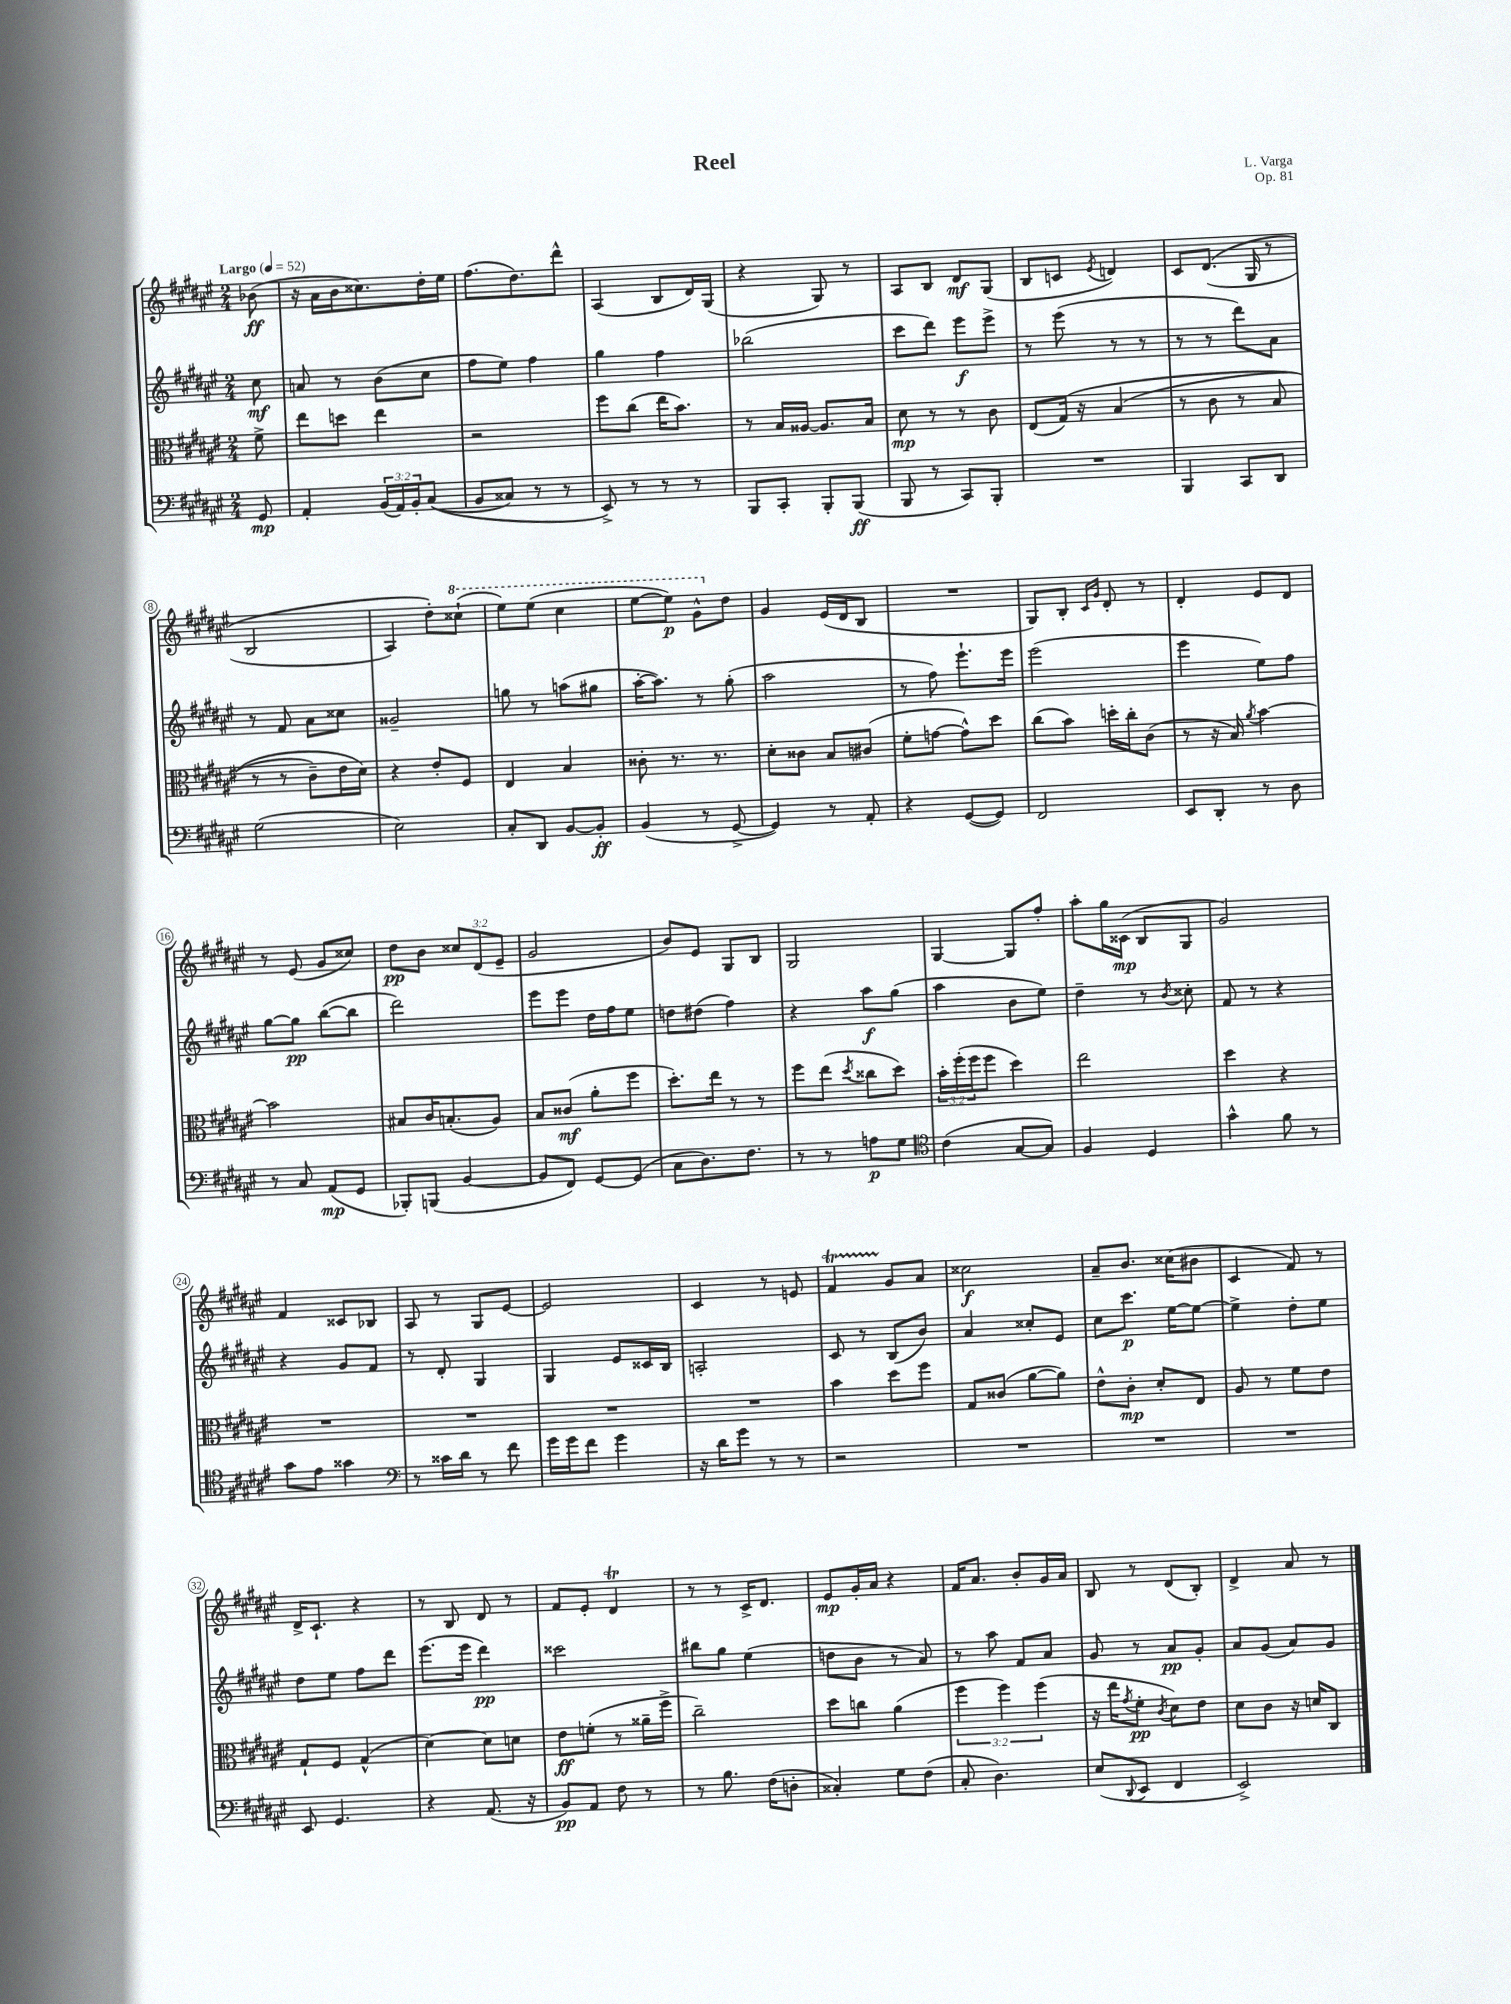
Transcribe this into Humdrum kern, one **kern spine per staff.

**kern	**dynam	**kern	**dynam	**kern	**dynam	**kern	**dynam
*part4	*part4	*part3	*part3	*part2	*part2	*part1	*part1
*staff4	*staff4	*staff3	*staff3	*staff2	*staff2	*staff1	*staff1
*clefF4	*	*clefC3	*	*clefG2	*	*clefG2	*
*k[f#c#g#d#a#e#]	*	*k[f#c#g#d#a#e#]	*	*k[f#c#g#d#a#e#]	*	*k[f#c#g#d#a#e#]	*
*M2/4	*	*M2/4	*	*M2/4	*	*M2/4	*
*MM52	*	*MM52	*	*MM52	*	*MM52	*
=	=	=	=	=	=	=	=
!	!	!	!	!	!	!LO:TX:a:B:t=Largo	!
8GG#/	mp	8f#^\	.	8cc#\	mf	(8b-X\	ff
=1	=1	=1	=1	=1	=1	=1	=1
4AA#'/	.	8ee#\L	.	8an/	.	16r	.
.	.	.	.	.	.	16a#\LL	.
.	.	8ddn\J	.	8r	.	16b\J	.
.	.	.	.	.	.	8.cc##X\)	.
(24BB/LL	.	4ee#\	.	(8b\L	.	.	.
24AA#/)	.	.	.	.	.	.	.
24BB'/J	.	.	.	.	.	.	.
((8C#/J	.	.	.	8cc#\J	.	16dd#'\L	.
.	.	.	.	.	.	16ee#\JJ	.
=2	=2	=2	=2	=2	=2	=2	=2
8BB/L	.	2r	.	8ff#\L	.	(8.ff#\L	.
8C##X/J)	.	.	.	8ee#\J)	.	.	.
.	.	.	.	.	.	8.dd#\)	.
8r	.	.	.	4ff#\	.	.	.
8r	.	.	.	.	.	8ddd#^^\J	.
=3	=3	=3	=3	=3	=3	=3	=3
8EE#^/)	.	8ff#\L	.	4gg#\	.	(4A#/	.
8r	.	(8cc#\J	.	.	.	.	.
8r	.	16ee#\KL	.	4ff#\	.	8B/L	.
.	.	8.b\J)	.	.	.	.	.
8r	.	.	.	.	.	16d#/L)	.
.	.	.	.	.	.	(16G#/JJ	.
=4	=4	=4	=4	=4	=4	=4	=4
8BBB/L	.	8r	.	(2bb-X\	.	4r	.
8CC#'/J	.	16B/LL	.	.	.	.	.
.	.	[16A##X/JJ	.	.	.	.	.
8BBB'/L	.	8.A##/L]	.	.	.	8G#/)	.
(8BBB/J	ff	.	.	.	.	8r	.
.	.	16B/Jk	.	.	.	.	.
=5	=5	=5	=5	=5	=5	=5	=5
8BBB/	.	8d#\	mp	8ccc#\L	.	8A#/L	.
8r	.	8r	.	8ddd#\J)	.	8B/J	.
8CC#/L)	.	8r	.	8eee#\L	f	8d#/L	mf
8BBB'/J	.	8c#\	.	8eee#^\J	.	(8G#/J	.
=6	=6	=6	=6	=6	=6	=6	=6
2r	.	(8E#/L	.	8r	.	8B/L	.
.	.	(16G#/Jk)	.	(8eee#\	.	8cn/J	.
.	.	16r	.	.	.	.	.
.	.	.	.	.	.	8qe#/	.
.	.	(4B/	.	8r	.	4dn/)	.
.	.	.	.	8r	.	.	.
=7	=7	=7	=7	=7	=7	=7	=7
4BBB/	.	8r	.	8r	.	8c#/L	.
.	.	8c#\	.	8r	.	((8.d#/J	.
8CC#/L	.	8r	.	8ddd#\L)	.	.	.
.	.	.	.	.	.	16G#/	.
8DD#/J	.	8B/	.	8a#\J	.	8r	.
!!LO:LB:g=z
=8	=8	=8	=8	=8	=8	=8	=8
(2G#\	.	8r	.	8r	.	2B/	.
.	.	8r	.	8f#/	.	.	.
.	.	8c#~\L)	.	8a#\L	.	.	.
.	.	16e#\L	.	8cc##X\J	.	.	.
.	.	16d#\JJ)	.	.	.	.	.
=9	=9	=9	=9	=9	=9	=9	=9
2E#\)	.	4r	.	2g##X~/	.	4A#/)	.
.	.	8e#'/L	.	.	.	8dd#'\L)	.
*	*	*	*	*	*	*8va	*
.	.	8F#/J	.	.	.	(8ccc##X`\J	.
=10	=10	=10	=10	=10	=10	=10	=10
8C#'/L	.	4E#/	.	8ggn\	.	8eee#\L)	.
8DD#/J	.	.	.	8r	.	(8eee#\J	.
[8BB/L	.	4B/	.	(8aan\L	.	4ccc#\	.
8BB'/J]	ff	.	.	8gg#X\J	.	.	.
=11	=11	=11	=11	=11	=11	=11	=11
(4BB/	.	8c##X'\	.	[16aa#'\KL	.	[8eee#\L	.
.	.	.	.	8.aa#\J])	.	.	.
.	.	8.r	.	.	.	8eee#\J])	p
8r	.	.	.	8r	.	8gg#^^\L	.
.	.	8.r	.	.	.	.	.
*	*	*	*	*	*	*X8va	*
[8GG#^/	.	.	.	(8gg#'\	.	8dd#\J	.
=12	=12	=12	=12	=12	=12	=12	=12
4GG#/])	.	8d#'\L	.	2aa#\	.	4g#/	.
.	.	8c##X\J	.	.	.	.	.
8r	.	8B/L	.	.	.	(16e#/LL	.
.	.	.	.	.	.	16d#/J	.
8AA#'/	.	(8c#X/J	.	.	.	8B/J	.
=13	=13	=13	=13	=13	=13	=13	=13
4r	.	8f#'\L	.	8r	.	2r	.
.	.	[8gn\J	.	8ff#\)	.	.	.
([8GG#/L	.	8g^^\L])	.	8.eee#`\L	.	.	.
8GG#/J])	.	8dd#\J	.	.	.	.	.
.	.	.	.	16eee#\Jk	.	.	.
=14	=14	=14	=14	=14	=14	=14	=14
2FF#/	.	(8cc#\L	.	(2eee#\	.	8G#/L)	.
.	.	8b\J)	.	.	.	8B'/J	.
.	.	.	.	.	.	16qqc#/LL	.
.	.	.	.	.	.	16qqg#/JJ	.
.	.	16ddn'\LL	.	.	.	8d#'/	.
.	.	16cc#'\J	.	.	.	.	.
.	.	(8c#\J	.	.	.	8r	.
=15	=15	=15	=15	=15	=15	=15	=15
8EE#/L	.	8r	.	4eee#\	.	4d#'/	.
8DD#'/J	.	16r	.	.	.	.	.
.	.	16B/)	.	.	.	.	.
.	.	8qa#/	.	.	.	.	.
8r	.	[4b\	.	8ee#\L)	.	8e#/L	.
8D#\	.	.	.	8ff#\J	.	8d#/J	.
!!LO:LB:g=z
=16	=16	=16	=16	=16	=16	=16	=16
8r	.	2b\]	.	[8gg#\L	.	8r	.
8C#/	.	.	.	8gg#\J]	pp	(8e#/	.
(8AA#/L	mp	.	.	([8bb\L	.	8g#/L	.
8GG#/J	.	.	.	8bb\J]	.	8cc##X/J)	.
=17	=17	=17	=17	=17	=17	=17	=17
8BBB-X'/L)	.	8B#X/L	.	2ddd#\)	.	8dd#\L	pp
(8BBBn/J	.	16c#/K	.	.	.	8b\J	.
.	.	(8.Bn'/	.	.	.	.	.
[4BB/	.	.	.	.	.	12cc##X/L	.
.	.	.	.	.	.	(12d#/	.
.	.	8A#/J)	.	.	.	.	.
.	.	.	.	.	.	12e#~/J	.
=18	=18	=18	=18	=18	=18	=18	=18
8BB/L]	.	8B/L	.	8eee#\L	.	2g#/	.
8FF#/J)	.	(8c##X/J	mf	8eee#\J	.	.	.
[8GG#/L	.	8a#'\L	.	16dd#\LL	.	.	.
.	.	.	.	16ff#\J	.	.	.
(8GG#/J]	.	8ff#\J	.	8ee#\J	.	.	.
=19	=19	=19	=19	=19	=19	=19	=19
8C#\L	.	8.dd#'\L)	.	8ddn\L	.	8b/L)	.
8.D#\)	.	.	.	(8dd#X\J	.	8e#/J	.
.	.	16ee#\Jk	.	.	.	.	.
.	.	8r	.	4ff#\)	.	8G#/L	.
8.F#\J	.	.	.	.	.	.	.
.	.	8r	.	.	.	8B/J	.
=20	=20	=20	=20	=20	=20	=20	=20
8r	.	8ff#\L	.	4r	.	2G#/	.
8r	.	(8ee#\J	.	.	.	.	.
.	.	8qdd#/	.	.	.	.	.
8An\L	p	8cc##X\L	.	8aa#\L	f	.	.
8G#\J	.	8dd#\J)	.	(8gg#\J	.	.	.
=21	=21	=21	=21	=21	=21	=21	=21
*clefC4	*	*	*	*	*	*	*
(4c#\	.	24b'\LL	.	4aa#\	.	[4G#/	.
.	.	(24ff#'\	.	.	.	.	.
.	.	24ff#\J	.	.	.	.	.
.	.	8ff#\J	.	.	.	.	.
[8G#/L	.	4dd#\)	.	8b\L	.	8G#/L]	.
8G#/J])	.	.	.	8ee#\J)	.	8ff#'/J	.
=22	=22	=22	=22	=22	=22	=22	=22
4F#/	.	2ee#\	.	4dd#~\	.	8aa#'\L	.
.	.	.	.	.	.	16gg#\L	.
.	.	.	.	.	.	(16c##X\JJ	mp
4D#/	.	.	.	8r	.	8B/L	.
.	.	.	.	8qb/	.	.	.
.	.	.	.	8cc##X'\	.	8G#/J	.
=23	=23	=23	=23	=23	=23	=23	=23
4g#^^\	.	4dd#\	.	8f#/	.	2g#/)	.
.	.	.	.	8r	.	.	.
8f#\	.	4r	.	4r	.	.	.
8r	.	.	.	.	.	.	.
!!LO:LB:g=z
=24	=24	=24	=24	=24	=24	=24	=24
8g#\L	.	2r	.	4r	.	4f#/	.
8e#\J	.	.	.	.	.	.	.
4g##X\	.	.	.	8g#/L	.	8c##X/L	.
.	.	.	.	8f#/J	.	8B-X/J	.
=25	=25	=25	=25	=25	=25	=25	=25
*clefF4	*	*	*	*	*	*	*
8r	.	2r	.	8r	.	8A#/	.
16c##X\LL	.	.	.	8d#'/	.	8r	.
16d#\JJ	.	.	.	.	.	.	.
8r	.	.	.	4G#/	.	8G#/L	.
8f#\	.	.	.	.	.	[8e#/J	.
=26	=26	=26	=26	=26	=26	=26	=26
16g#\LL	.	2r	.	4G#/	.	2e#/]	.
16g#\J	.	.	.	.	.	.	.
8f#\J	.	.	.	.	.	.	.
4g#\	.	.	.	8e#/L	.	.	.
.	.	.	.	16c##X/L	.	.	.
.	.	.	.	16B/JJ	.	.	.
=27	=27	=27	=27	=27	=27	=27	=27
16r	.	2r	.	2An'/	.	4c#/	.
16d#\KL	.	.	.	.	.	.	.
8g#\J	.	.	.	.	.	.	.
8r	.	.	.	.	.	8r	.
8r	.	.	.	.	.	8en/	.
=28	=28	=28	=28	=28	=28	=28	=28
2r	.	4b\	.	8c#/	.	4f#T/	.
.	.	.	.	8r	.	.	.
.	.	8dd#\L	.	(8B/L	.	8g#/L	.
.	.	8ff#\J	.	8b/J)	.	8a#/J	.
=29	=29	=29	=29	=29	=29	=29	=29
2r	.	8G#/L	.	4a#/	.	2cc##X\	f
.	.	(8c##X/J	.	.	.	.	.
.	.	[8a#\L	.	8cc##X'/L	.	.	.
.	.	8a#\J])	.	8e#/J	.	.	.
=30	=30	=30	=30	=30	=30	=30	=30
2r	.	8e#^^\L	.	8cc#\L	.	8a#~/L	.
.	.	8c#'\J	mp	8.ccc#\J	p	8.b/J	.
.	.	8d#'/L	.	.	.	.	.
.	.	.	.	[16ee#\KL	.	(16cc##X\KL	.
.	.	8E#/J	.	8ee#\J_	.	8b#X\J	.
=31	=31	=31	=31	=31	=31	=31	=31
2r	.	8A#/	.	4ee#^\]	.	4c#/	.
.	.	8r	.	.	.	.	.
.	.	8f#\L	.	8dd#'\L	.	8f#/)	.
.	.	8e#\J	.	8ee#\J	.	8r	.
!!LO:LB:g=z
=32	=32	=32	=32	=32	=32	=32	=32
8EE#/	.	8G#`/L	.	8dd#\L	.	16d#^/KL	.
.	.	.	.	.	.	8.c#`/J	.
4.GG#/	.	8F#/J	.	8ee#\J	.	.	.
.	.	(4G#^^/	.	8ff#\L	.	4r	.
.	.	.	.	8ddd#\J	.	.	.
=33	=33	=33	=33	=33	=33	=33	=33
4r	.	[4d#\)	.	(8.eee#\L	.	8r	.
.	.	.	.	.	.	8B/	.
.	.	.	.	16eee#\Jk	.	.	.
(8.AA#/	.	8d#\L]	.	4ddd#\)	pp	8d#/	.
.	.	8dn\J	.	.	.	8r	.
16r	.	.	.	.	.	.	.
=34	=34	=34	=34	=34	=34	=34	=34
8BB/L)	pp	8e#\L	ff	2ccc##X\	.	8f#/L	.
8AA#/J	.	(8fn'\J	.	.	.	8e#'/J	.
8F#\	.	8r	.	.	.	4d#T/	.
8r	.	16a##X~\LL	.	.	.	.	.
.	.	16ff#^\JJ	.	.	.	.	.
=35	=35	=35	=35	=35	=35	=35	=35
8r	.	2cc#~\)	.	8bb#X\L	.	8r	.
8.B\	.	.	.	8gg#\J	.	8r	.
.	.	.	.	(4ee#\	.	16c#^/KL	.
(16F#\KL	.	.	.	.	.	8.d#/J	.
8Dn'\J	.	.	.	.	.	.	.
=36	=36	=36	=36	=36	=36	=36	=36
4C##X'/)	.	8dd#\L	.	8ddn\L	.	8e#/L	mp
.	.	8ccn\J	.	8b\J	.	16g#'/L	.
.	.	.	.	.	.	16a#/JJ	.
8G#\L	.	(4a#\	.	8r	.	4r	.
(8F#\J	.	.	.	8a#/)	.	.	.
=37	=37	=37	=37	=37	=37	=37	=37
8C#'/	.	6ff#\	.	8r	.	16f#/KL	.
.	.	.	.	.	.	8.a#/J	.
4.D#\)	.	.	.	8aa#\	.	.	.
.	.	6ff#\)	.	.	.	.	.
.	.	.	.	8f#/L	.	8b'/L	.
.	.	(6ff#\	.	.	.	.	.
.	.	.	.	8a#/J	.	16g#/L	.
.	.	.	.	.	.	16a#/JJ	.
=38	=38	=38	=38	=38	=38	=38	=38
(8E#/L	.	16r	.	8g#/	.	8B/	.
.	.	16ee#\KL	.	.	.	.	.
8qqDD#/	.	8qg#/	.	.	.	.	.
8EE#/J	.	8f#'\J	pp	8r	.	8r	.
.	.	8qc#/	.	.	.	.	.
4FF#/	.	8d#\L)	.	8a#/L	pp	(8d#/L	.
.	.	8e#\J	.	8g#'/J	.	8B'/J)	.
=39	=39	=39	=39	=39	=39	=39	=39
2EE#^/)	.	8d#\L	.	8a#/L	.	4d#^/	.
.	.	8c#\J	.	(8g#/J	.	.	.
.	.	16r	.	8a#/L)	.	8a#/	.
.	.	16dn/KL	.	.	.	.	.
.	.	8C#/J	.	8g#/J	.	8r	.
==	==	==	==	==	==	==	==
*-	*-	*-	*-	*-	*-	*-	*-
